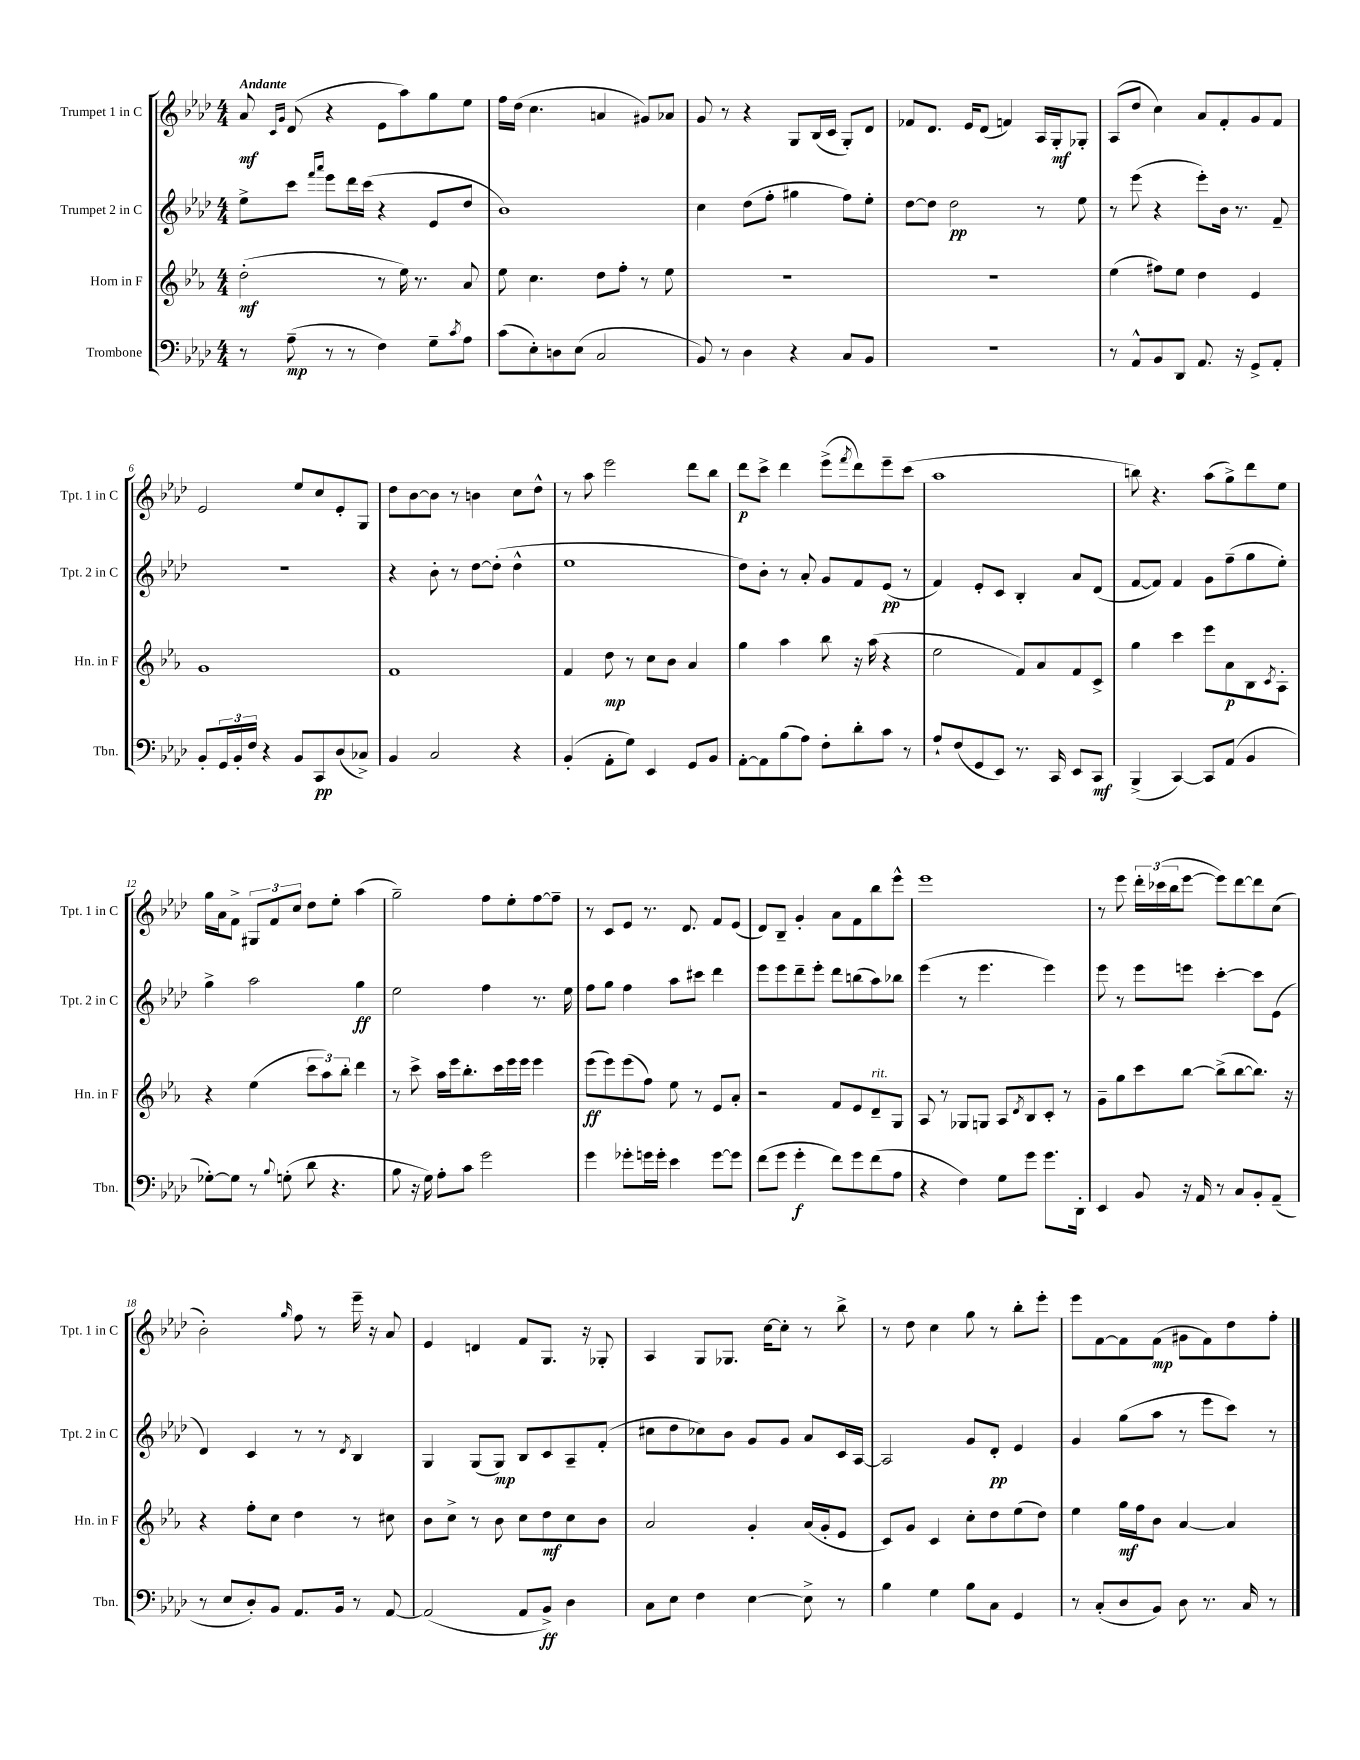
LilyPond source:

<<
\new StaffGroup <<
\new Staff = "s0" \with { instrumentName = "Trumpet 1 in C" shortInstrumentName = "Tpt. 1 in C" } {
    \clef treble \key aes \major \numericTimeSignature \time 4/4 \tempo "Andante"
    aes'8\mf \grace { c'16 g'16 } des'8( r4 ees'8 aes''8) g''8 ees''8 |
    f''16 des''16( c''4. a'4 gis'8) aes'8 |
    g'8 r8 r4 g8 bes16( c'16 g8-.) des'8 |
    fes'8 des'8. ees'16 des'8( f'4) aes16 g16-.\mf ges8-. |
    aes8( des''8 c''4) aes'8 f'8-. g'8 f'8 |
    ees'2 ees''8 c''8 ees'8-. g8 |
    des''8 bes'8~ bes'8 r8 b'4 c''8 des''8-^ |
    r8 aes''8 ees'''2 des'''8 bes''8 |
    des'''8\p c'''8-> des'''4 ees'''8->( \acciaccatura { f'''8 } des'''8) ees'''8-- c'''8( |
    aes''1 |
    b''8) r4. aes''8( g''8->) des'''8 ees''8 |
    g''16 aes'16 f'8-> \tuplet 3/2 { gis8 f'8 c''8 } des''8 ees''8-. aes''4( |
    g''2--) f''8 ees''8-. f''8~ f''8-- |
    r8 c'8 ees'8 r8. des'8. f'8 ees'8( |
    des'8) bes8-- g'4-. aes'8 f'8 bes''8 ees'''8-^ |
    ees'''1 |
    r8 ees'''8 \tuplet 3/2 { des'''16-. ces'''16( bes''16 } ees'''8~ ees'''8) des'''8~ des'''8 c''8( |
    bes'2-.) \grace { g''16 } f''8 r8 ees'''16-- r16 aes'8 |
    ees'4 d'4 f'8 g8. r16 ges8-. |
    aes4 g8 ges8. c''16~ c''8-. r8 bes''8-> |
    r8 des''8 c''4 g''8 r8 bes''8-. ees'''8-. |
    ees'''8 f'8~ f'8 f'8\mp( gis'8 f'8) des''8 f''8-. \bar "|." |
}
\new Staff = "s1" \with { instrumentName = "Trumpet 2 in C" shortInstrumentName = "Tpt. 2 in C" } {
    \clef treble \key aes \major \numericTimeSignature \time 4/4
    ees''8-> c'''8 \grace { f'''16 aes'''16 } ees'''8 des'''16 c'''16( r4 ees'8 des''8 |
    bes'1) |
    c''4 des''8( f''8-. gis''4 f''8) ees''8-. |
    des''8~ des''8 des''2\pp r8 ees''8 |
    r8 ees'''8( r4 ees'''8-.) bes'16 r8. f'8-- |
    R1 |
    r4 bes'8-. r8 des''8~ des''8-.( des''4-^ |
    ees''1 |
    des''8) bes'8-. r8 aes'8-. g'8 f'8 ees'8\pp( r8 |
    f'4) ees'8-. c'8 bes4-. aes'8 des'8( |
    f'8~ f'8) f'4 g'8 f''8--( g''8 ees''8-.) |
    g''4-> aes''2 g''4\ff |
    ees''2 f''4 r8. ees''16 |
    f''8 g''8 f''4 aes''8 cis'''8 des'''4 |
    ees'''8 ees'''8 des'''8-- ees'''8-. des'''8 b''8( aes''8) bes''8 |
    ees'''4( r8 ees'''4. ees'''4) |
    ees'''8 r8 ees'''8 e'''8 c'''4~-. c'''8 ees'8( |
    des'4) c'4 r8 r8 \acciaccatura { des'8 } bes4 |
    g4 g8( g8\mp) bes8 c'8 aes8-- f'8-.( |
    cis''8 des''8 ces''8) bes'8 g'8 g'8 aes'8 c'16 aes16~ |
    aes2 g'8 des'8-.\pp ees'4 |
    g'4 g''8( aes''8 r8 ees'''8 c'''8) r8 \bar "|." |
}
\new Staff = "s2" \with { instrumentName = "Horn in F" shortInstrumentName = "Hn. in F" } {
    \clef treble \key ees \major \numericTimeSignature \time 4/4
    d''2-.\mf( r8 ees''16) r8. aes'8 |
    ees''8 c''4. d''8 f''8-. r8 ees''8 |
    R1 |
    R1 |
    ees''4( fis''8) ees''8 d''4 ees'4 |
    g'1 |
    f'1 |
    f'4 d''8\mp r8 c''8 bes'8 aes'4 |
    g''4 aes''4 bes''8 r16 aes''16( r4 |
    ees''2 f'8) aes'8 f'8 c'8-> |
    g''4 c'''4 ees'''8 aes'8\p bes8 \acciaccatura { c'8 } aes8-. |
    r4 ees''4( \tuplet 3/2 { c'''8 aes''8) bes''8-. } d'''4 |
    r8 c'''8-> aes''16 ees'''16 bes''8.-. c'''16 ees'''16 ees'''16 ees'''4 |
    ees'''8\ff( ees'''8) ees'''8( f''8) ees''8 r8 ees'8 aes'8-. |
    r2 f'8 ees'8 d'8--^\markup { \italic "rit." } g8 |
    aes8 r8 ges8 g8 aes8 \acciaccatura { d'8 } bes8 c'8-. r8 |
    g'8-- g''8 c'''8 bes''8~ bes''8->( bes''8~ bes''8.) r16 |
    r4 f''8-. c''8 d''4 r8 cis''8 |
    bes'8 c''8-> r8 bes'8 c''8 d''8\mf c''8 bes'8 |
    aes'2 g'4-. aes'16( g'16-. ees'8 |
    c'8) g'8 c'4 c''8-. d''8 ees''8( d''8) |
    ees''4 g''16\mf f''16 bes'8 aes'4~ aes'4 \bar "|." |
}
\new Staff = "s3" \with { instrumentName = "Trombone" shortInstrumentName = "Tbn." } {
    \clef bass \key aes \major \numericTimeSignature \time 4/4
    r8 aes8--\mp( r8 r8 f4) g8-- \acciaccatura { c'8 } aes8 |
    c'8( ees8-.) d8 ees8( c2 |
    bes,8) r8 des4 r4 c8 bes,8 |
    r1 |
    r8 aes,8-^ bes,8 des,8 aes,8. r16 g,8-> aes,8-. |
    bes,8-. \tuplet 3/2 { g,16 bes,16-. f16 } r4 bes,8 c,8\pp des8( ces8->) |
    bes,4 c2 r4 |
    bes,4-.( aes,8-. g8) ees,4 g,8 bes,8 |
    aes,8~-. aes,8 bes8( aes8) f8-. des'8-. c'8 r8 |
    aes8-! f8( g,8 ees,8) r8. c,16 ees,8 c,8\mf |
    bes,,4->( c,4~) c,8 aes,8( bes,4 |
    ges8~-.) ges8 r8 \appoggiatura { bes8 } g8-.( des'8 r4. |
    bes8 r16 g16) aes8-. c'8 g'2 |
    g'4 ges'8-. g'16 g'16-. ees'4 g'8~ g'8 |
    f'8( g'8 g'4-.\f f'8) g'8 f'8( aes8 |
    r4 f4) g8 g'8 g'8. des,16-. |
    ees,4 bes,8 r16 aes,16 r8 c8 bes,8-. aes,8--( |
    r8 ees8 des8-.) bes,8 aes,8. bes,16 r8 aes,8~ |
    aes,2( aes,8 bes,8->\ff) des4 |
    c8 ees8 f4 ees4~ ees8-> r8 |
    bes4 g4 bes8 c8 g,4 |
    r8 c8-.( des8 bes,8) des8 r8. c16 r8 \bar "|." |
}
>>
>>
